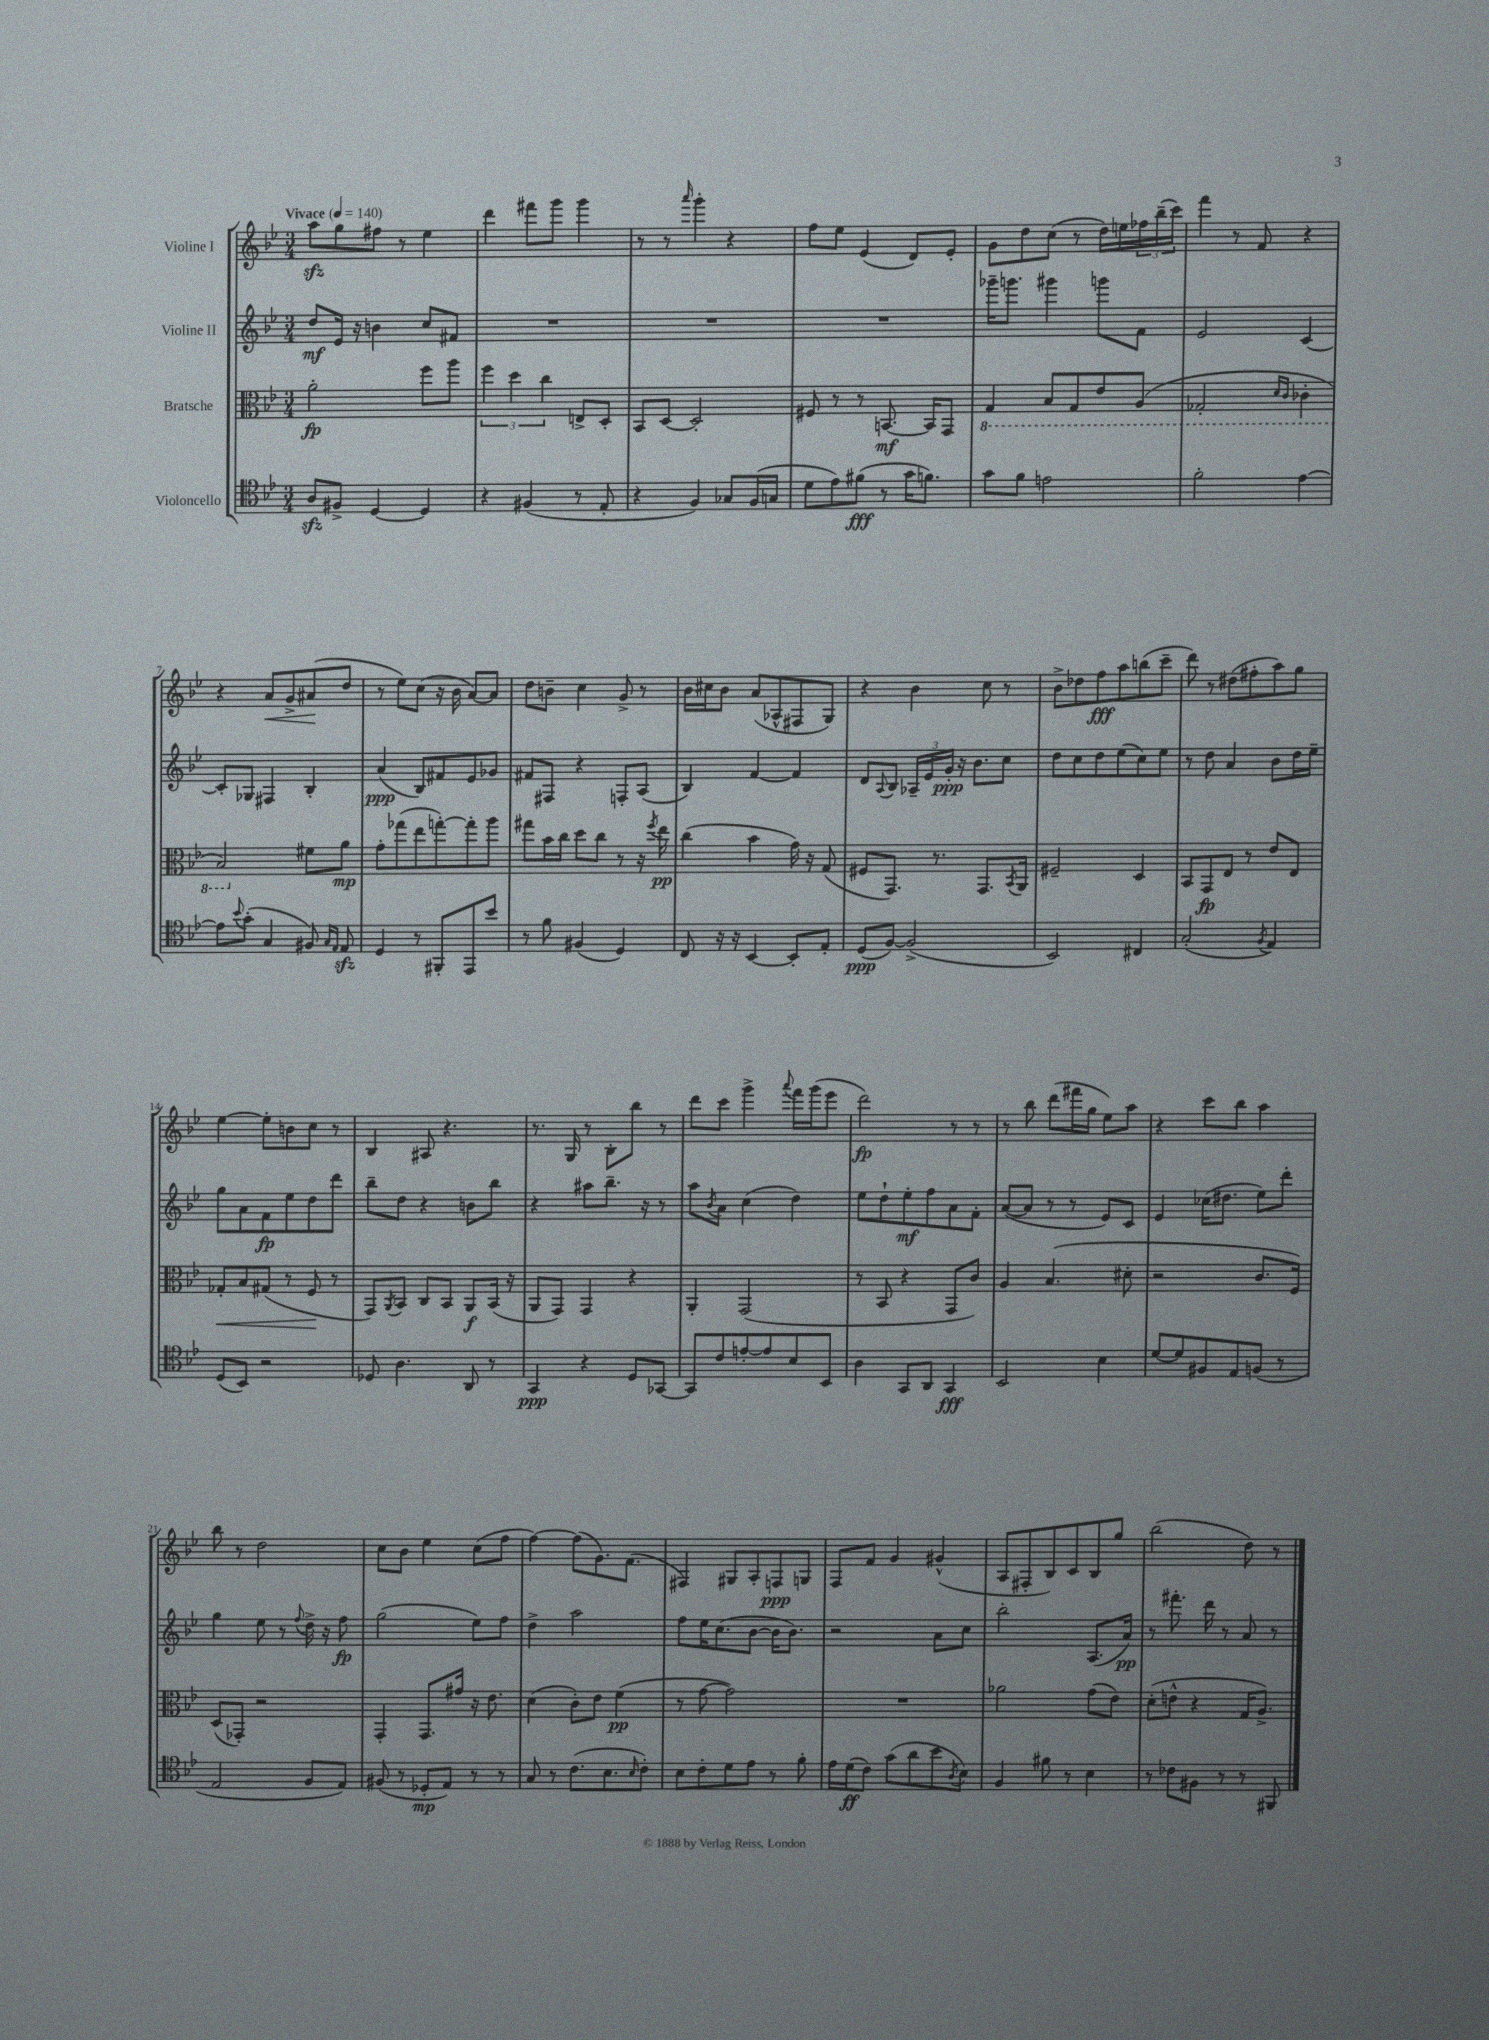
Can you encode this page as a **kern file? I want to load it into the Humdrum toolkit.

**kern	**dynam	**kern	**dynam	**kern	**dynam	**kern	**dynam
*part4	*part4	*part3	*part3	*part2	*part2	*part1	*part1
*staff4	*staff4	*staff3	*staff3	*staff2	*staff2	*staff1	*staff1
*I"Violoncello	*	*I"Bratsche	*	*I"Violine II	*	*I"Violine I	*
*clefC4	*	*clefC3	*	*clefG2	*	*clefG2	*
*k[b-e-]	*	*k[b-e-]	*	*k[b-e-]	*	*k[b-e-]	*
*M3/4	*	*M3/4	*	*M3/4	*	*M3/4	*
*MM140	*	*MM140	*	*MM140	*	*MM140	*
=1	=1	=1	=1	=1	=1	=1	=1
!	!	!	!	!	!	!LO:TX:a:B:t=Vivace	!
8Azz/L	.	2a'\	fp	8dd/L	mf	8aazz\L	.
8F#X^/J	.	.	.	16e-/Jk	.	8gg\	.
.	.	.	.	16r	.	.	.
[4D/	.	.	.	4bn\	.	8ff#X\J	.
.	.	.	.	.	.	8r	.
4D/]	.	8ff\L	.	8cc/L	.	4ee-\	.
.	.	8aa\J	.	8f#X/J	.	.	.
=2	=2	=2	=2	=2	=2	=2	=2
4r	.	6ff\	.	2.r	.	4ddd\	.
.	.	6dd\	.	.	.	.	.
(4F#X/	.	.	.	.	.	8fff#X\L	.
.	.	6cc\	.	.	.	.	.
.	.	.	.	.	.	8ggg\J	.
8r	.	8En^/L	.	.	.	4ggg\	.
8E-'/	.	8D'/J	.	.	.	.	.
=3	=3	=3	=3	=3	=3	=3	=3
4r	.	8BB-/L	.	2.r	.	8r	.
.	.	[8D/J	.	.	.	8r	.
.	.	.	.	.	.	16qqaaa/	.
4F/)	.	2D'/]	.	.	.	4ggg'\	.
8G-X/L	.	.	.	.	.	4r	.
(16F/L	.	.	.	.	.	.	.
16Gn/JJ	.	.	.	.	.	.	.
=4	=4	=4	=4	=4	=4	=4	=4
8d\L	.	8F#X/	.	2.r	.	8ff\L	.
8e-\)	.	8r	.	.	.	8ee-\J	.
(8f#X\J	fff	8r	.	.	.	(4e-/	.
8r	.	[8.BBn/	mf	.	.	.	.
16g\KL	.	.	.	.	.	8d/L)	.
8.fn\J)	.	16BB/KL]	.	.	.	.	.
.	.	8GG/J	.	.	.	8e-'/J	.
=5	=5	=5	=5	=5	=5	=5	=5
*	*	*8ba	*	*	*	*	*
8g\L	.	4GG/	.	16ggg-X~\KL	.	8g\L	.
.	.	.	.	8.gggn\J	.	.	.
8f\J	.	.	.	.	.	8dd\	.
2en\	.	8BB-/L	.	4ggg#X\	.	(8cc\J	.
.	.	8GG/	.	.	.	8r	.
.	.	8E-/	.	8gggn\L	.	16dd\LL)	.
.	.	.	.	.	.	16een\	.
.	.	(8AA/J	.	8f\J	.	24ff-X\	.
.	.	.	.	.	.	(24bb-~\	.
.	.	.	.	.	.	24ccc\JJ)	.
=6	=6	=6	=6	=6	=6	=6	=6
2f'\	.	2GG-X'/	.	2e-/	.	4fff\	.
.	.	.	.	.	.	8r	.
.	.	.	.	.	.	8f/	.
.	.	16qqD/LL	.	.	.	.	.
.	.	16qqC/JJ	.	.	.	.	.
[4e-\	.	4C-X'\	.	[4c/	.	4r	.
!!LO:LB:g=z
=7	=7	=7	=7	=7	=7	=7	=7
8e-\L]	.	2BB-/)	.	8c'/L]	.	4r	.
8qqb-/	.	.	.	.	.	.	.
(8g'\J	.	.	.	8G-X/J	.	.	.
!	!	!	!	!	!	!	!LO:HP:b
4G/	.	.	.	4F#X/	.	8a/L	<
.	.	.	.	.	.	8g^/	.
*	*	*X8ba	*	*	*	*	*
8F#X/)	.	8f#X\L	.	4B-'/	.	(8a#X/	.
16qqG/LL	.	.	.	.	.	.	.
16qqE-/JJ	.	.	.	.	.	.	.
8E-zz/	.	8a\J	mp	.	.	8dd/J	[
=8	=8	=8	=8	=8	=8	=8	=8
4D/	.	8g'\L	.	(4a/	ppp	8r	.
.	.	(8gg-X\	.	.	.	8ee-\L)	.
8r	.	8ee-\	.	8B-/L)	.	(8cc\J	.
8FF#X'/L	.	[8ggn'\)	.	8f#X/	.	16r	.
.	.	.	.	.	.	16b-\	.
8EE-/	.	8gg'\]	.	8e-/	.	[8a/L)	.
8b-/J	.	8aa\J	.	8g-X/J	.	8a/J]	.
=9	=9	=9	=9	=9	=9	=9	=9
8r	.	8gg#X\L	.	8f#X/L	.	8dd\L	.
8f\	.	16b-\L	.	8F#X/J	.	8bn~\J	.
.	.	16cc\JJ	.	.	.	.	.
(4F#X/	.	8dd\L	.	4r	.	4cc\	.
.	.	8cc\J	.	.	.	.	.
4D/)	.	8r	.	8Fn'/L	.	8g^/	.
.	.	16r	.	(8A/J	.	8r	.
.	.	8qff/	.	.	.	.	.
.	.	16ee-\	pp	.	.	.	.
=10	=10	=10	=10	=10	=10	=10	=10
8C/	.	(4cc\	.	4B-/)	.	16b-\LL	.
.	.	.	.	.	.	16cc#X\J	.
16r	.	.	.	.	.	8b-\J	.
16r	.	.	.	.	.	.	.
[4BB-/	.	4b-\	.	[4f/	.	(8a/L	.
.	.	.	.	.	.	8A-X^^/	.
8BB-'/L]	.	16g\)	.	4f/]	.	8F#X/	.
.	.	16r	.	.	.	.	.
8E-'/J	.	(8G/	.	.	.	8G/J)	.
=11	=11	=11	=11	=11	=11	=11	=11
(8D/L	ppp	8F#X/L	.	8d/L	.	4r	.
.	.	.	.	8qqA/	.	.	.
[8F/J)	.	8.GG/J)	.	8B-/J	.	.	.
(2F^/]	.	.	.	24A-X~/LL	.	4b-\	.
.	.	.	.	24e-/	.	.	.
.	.	8.r	.	.	.	.	.
.	.	.	.	24g'/JJ	ppp	.	.
.	.	.	.	16r	.	.	.
.	.	.	.	8.b-\L	.	.	.
.	.	8.GG/L	.	.	.	8cc\	.
.	.	.	.	8cc\J	.	8r	.
.	.	8qBB-/	.	.	.	.	.
.	.	16AA/Jk	.	.	.	.	.
=12	=12	=12	=12	=12	=12	=12	=12
2BB-/)	.	2F#X~/	.	8dd\L	.	8b-^\L	.
.	.	.	.	8cc\	.	8dd-X\	.
.	.	.	.	8dd\	.	8ff\	fff
.	.	.	.	(8ee-\	.	8aa\	.
4C#X/	.	4D/	.	8cc\)	.	(8bbn\	.
.	.	.	.	8ee-\J	.	8ccc~\J	.
=13	=13	=13	=13	=13	=13	=13	=13
(2G'/	.	8BB-/L	.	8r	.	8ddd\)	.
.	.	8GG/	fp	8dd\	.	8r	.
.	.	8E-/J	.	4a/	.	(8dd#X\L	.
.	.	8r	.	.	.	8ff#X'\	.
8qF/	.	.	.	.	.	.	.
4E-/)	.	8e-/L	.	8b-\L	.	8aa\)	.
.	.	8E-/J	.	16dd\L	.	8gg\J	.
.	.	.	.	16ee-~\JJ	.	.	.
!!LO:LB:g=z
=14	=14	=14	=14	=14	=14	=14	=14
!	!	!	!LO:HP:b	!	!	!	!
(8D/L	.	8G-X'/L	<	8gg\L	.	[4ee-\	.
8BB-/J)	.	8B-/	.	8a\	.	.	.
2r	.	(8G#X/J	.	8f\	fp	8ee-'\L]	.
.	.	8r	.	8ee-\	.	8bn\	.
.	.	8F/	.	8dd\	.	8cc\J	.
.	.	8r	[	8ddd\J	.	8r	.
=15	=15	=15	=15	=15	=15	=15	=15
8D-X/	.	8GG/L)	.	8bb-~\L	.	4B-/	.
.	.	8qAA/	.	.	.	.	.
4.A\	.	8BB-/J	.	8dd\J	.	.	.
.	.	8C/L	.	4r	.	8A#X/	.
.	.	8BB-/J	.	.	.	4.r	.
8AA/	.	8AA/L	f	8bn\L	.	.	.
8r	.	(16BB-/Jk	.	8bb-\J	.	.	.
.	.	16r	.	.	.	.	.
=16	=16	=16	=16	=16	=16	=16	=16
4GG/	ppp	8AA/L	.	4r	.	8.r	.
.	.	8GG/J)	.	.	.	.	.
.	.	.	.	.	.	16G/	.
4r	.	4GG/	.	8aa#X\L	.	8r	.
.	.	.	.	8.bb-~\J	.	8B-'\L	.
8D/L	.	4r	.	.	.	8bb-\J	.
.	.	.	.	16r	.	.	.
[8GG-X/J	.	.	.	8r	.	8r	.
=17	=17	=17	=17	=17	=17	=17	=17
8GG-/L]	.	4AA'/	.	8aa\L	.	8ddd\L	.
.	.	.	.	8qb-/	.	.	.
8c/	.	.	.	8a\J	.	8ccc\J	.
[8en'/	.	(2GG/	.	(4cc\	.	4ggg^\	.
8e/]	.	.	.	.	.	.	.
.	.	.	.	.	.	8qqaaa/	.
8B-/	.	.	.	4dd\)	.	16fff\LL	.
.	.	.	.	.	.	(16ggg\J	.
8BB-/J	.	.	.	.	.	8eee-\J	.
=18	=18	=18	=18	=18	=18	=18	=18
4A\	.	8r	.	8ee-\L	.	2ddd\)	fp
.	.	8BB-/	.	8dd`\	.	.	.
8GG/L	.	4r	.	8ee-'\	mf	.	.
8AA/J	.	.	.	8ff\	.	.	.
4GG/	fff	8GG/L	.	8a\	.	8r	.
.	.	8c/J)	.	8f'\J	.	8r	.
=19	=19	=19	=19	=19	=19	=19	=19
2BB-/	.	4A/	.	([8a/L	.	8r	.
.	.	.	.	8a/J]	.	8bb-\	.
.	.	(4.B-/	.	8r	.	(8ddd\L	.
.	.	.	.	8r	.	16fff#X\L	.
.	.	.	.	.	.	16gg\JJ	.
4B-\	.	.	.	8e-/L)	.	8ee-\L)	.
.	.	8d#X'\	.	8c/J	.	8aa\J	.
=20	=20	=20	=20	=20	=20	=20	=20
[8d/L	.	2r	.	4e-/	.	4r	.
8d/]	.	.	.	.	.	.	.
8F#X/	.	.	.	(16cc-X\KL	.	8ccc\L	.
.	.	.	.	8.dd#X\J	.	.	.
8E-/	.	.	.	.	.	8bb-\J	.
(8Fn/J	.	8.c/L	.	8ee-\L)	.	4aa\	.
8r	.	.	.	8ddd'\J	.	.	.
.	.	16F/Jk)	.	.	.	.	.
!!LO:LB:g=z
=21	=21	=21	=21	=21	=21	=21	=21
2E-/	.	(8D/L	.	4gg\	.	8bb-\	.
.	.	8GG-X'/J)	.	.	.	8r	.
.	.	2r	.	8ee-\	.	2dd\	.
.	.	.	.	8r	.	.	.
.	.	.	.	8qqff/	.	.	.
8F/L	.	.	.	16dd^\	.	.	.
.	.	.	.	16r	.	.	.
8E-/J)	.	.	.	8ff\	fp	.	.
=22	=22	=22	=22	=22	=22	=22	=22
(8F#X/	.	4GG'/	.	(2gg\	.	8cc\L	.
8r	.	.	.	.	.	8b-\J	.
8D-X'/L	mp	8.GG/L	.	.	.	4ee-\	.
8E-/J)	.	.	.	.	.	.	.
.	.	16g#X/Jk	.	.	.	.	.
8r	.	16r	.	8ee-\L)	.	(8cc\L	.
.	.	8.e-\	.	.	.	.	.
8r	.	.	.	8ff\J	.	8ff\J	.
=23	=23	=23	=23	=23	=23	=23	=23
8G/	.	(4d\	.	4dd^\	.	[4ff\)	.
8r	.	.	.	.	.	.	.
(8.c\L	.	8c'\L)	.	2aa\	.	(8ff\L]	.
.	.	8e-\J	.	.	.	8.g\)	.
8.B-\	.	.	.	.	.	.	.
.	.	(4f\	pp	.	.	.	.
.	.	.	.	.	.	(8.f\J	.
16qqB-/	.	.	.	.	.	.	.
8c'\J)	.	.	.	.	.	.	.
=24	=24	=24	=24	=24	=24	=24	=24
8B-\L	.	8r	.	8ff\L	.	4F#X/)	.
8c'\	.	[8g\	.	16ee-\K	.	.	.
.	.	.	.	(8.cc\	.	.	.
8d\	.	2g\])	.	.	.	8G#X/L	.
8e-\J	.	.	.	[8b-\J	.	8A'/	.
8r	.	.	.	16b-\KL]	.	8Fn/	ppp
.	.	.	.	8.b-\J)	.	.	.
8f'\	.	.	.	.	.	8Gn/J	.
=25	=25	=25	=25	=25	=25	=25	=25
16e-\LL	.	2.r	.	2r	.	8F/L	.
(16d\J	ff	.	.	.	.	.	.
8c\J)	.	.	.	.	.	8f/J	.
(8g\L	.	.	.	.	.	4g/	.
8a\	.	.	.	.	.	.	.
8b-\	.	.	.	8a\L	.	(4g#X^^/	.
8qA/	.	.	.	.	.	.	.
8B-\J)	.	.	.	8cc\J	.	.	.
=26	=26	=26	=26	=26	=26	=26	=26
4F/	.	2a-X\	.	2bb-'\	.	8A/L	.
.	.	.	.	.	.	8F#X'/	.
8f#X\	.	.	.	.	.	8B-/)	.
8r	.	.	.	.	.	8c/	.
4B-\	.	(8g\L	.	(8.A/L	.	8B-/	.
.	.	8e-\J)	.	.	.	8gg/J	.
.	.	.	.	16a/Jk)	pp	.	.
=27	=27	=27	=27	=27	=27	=27	=27
8r	.	(8d'\L	.	8r	.	(2bb-\	.
8c-X\L	.	8en^^\J	.	8.fff#X'\	.	.	.
8F#X\J	.	4r	.	.	.	.	.
.	.	.	.	16ddd\	.	.	.
8r	.	.	.	8r	.	.	.
8r	.	16G/KL	.	8a/	.	8dd\)	.
.	.	8.A^/J)	.	.	.	.	.
8FF#X/	.	.	.	8r	.	8r	.
==	==	==	==	==	==	==	==
*-	*-	*-	*-	*-	*-	*-	*-
